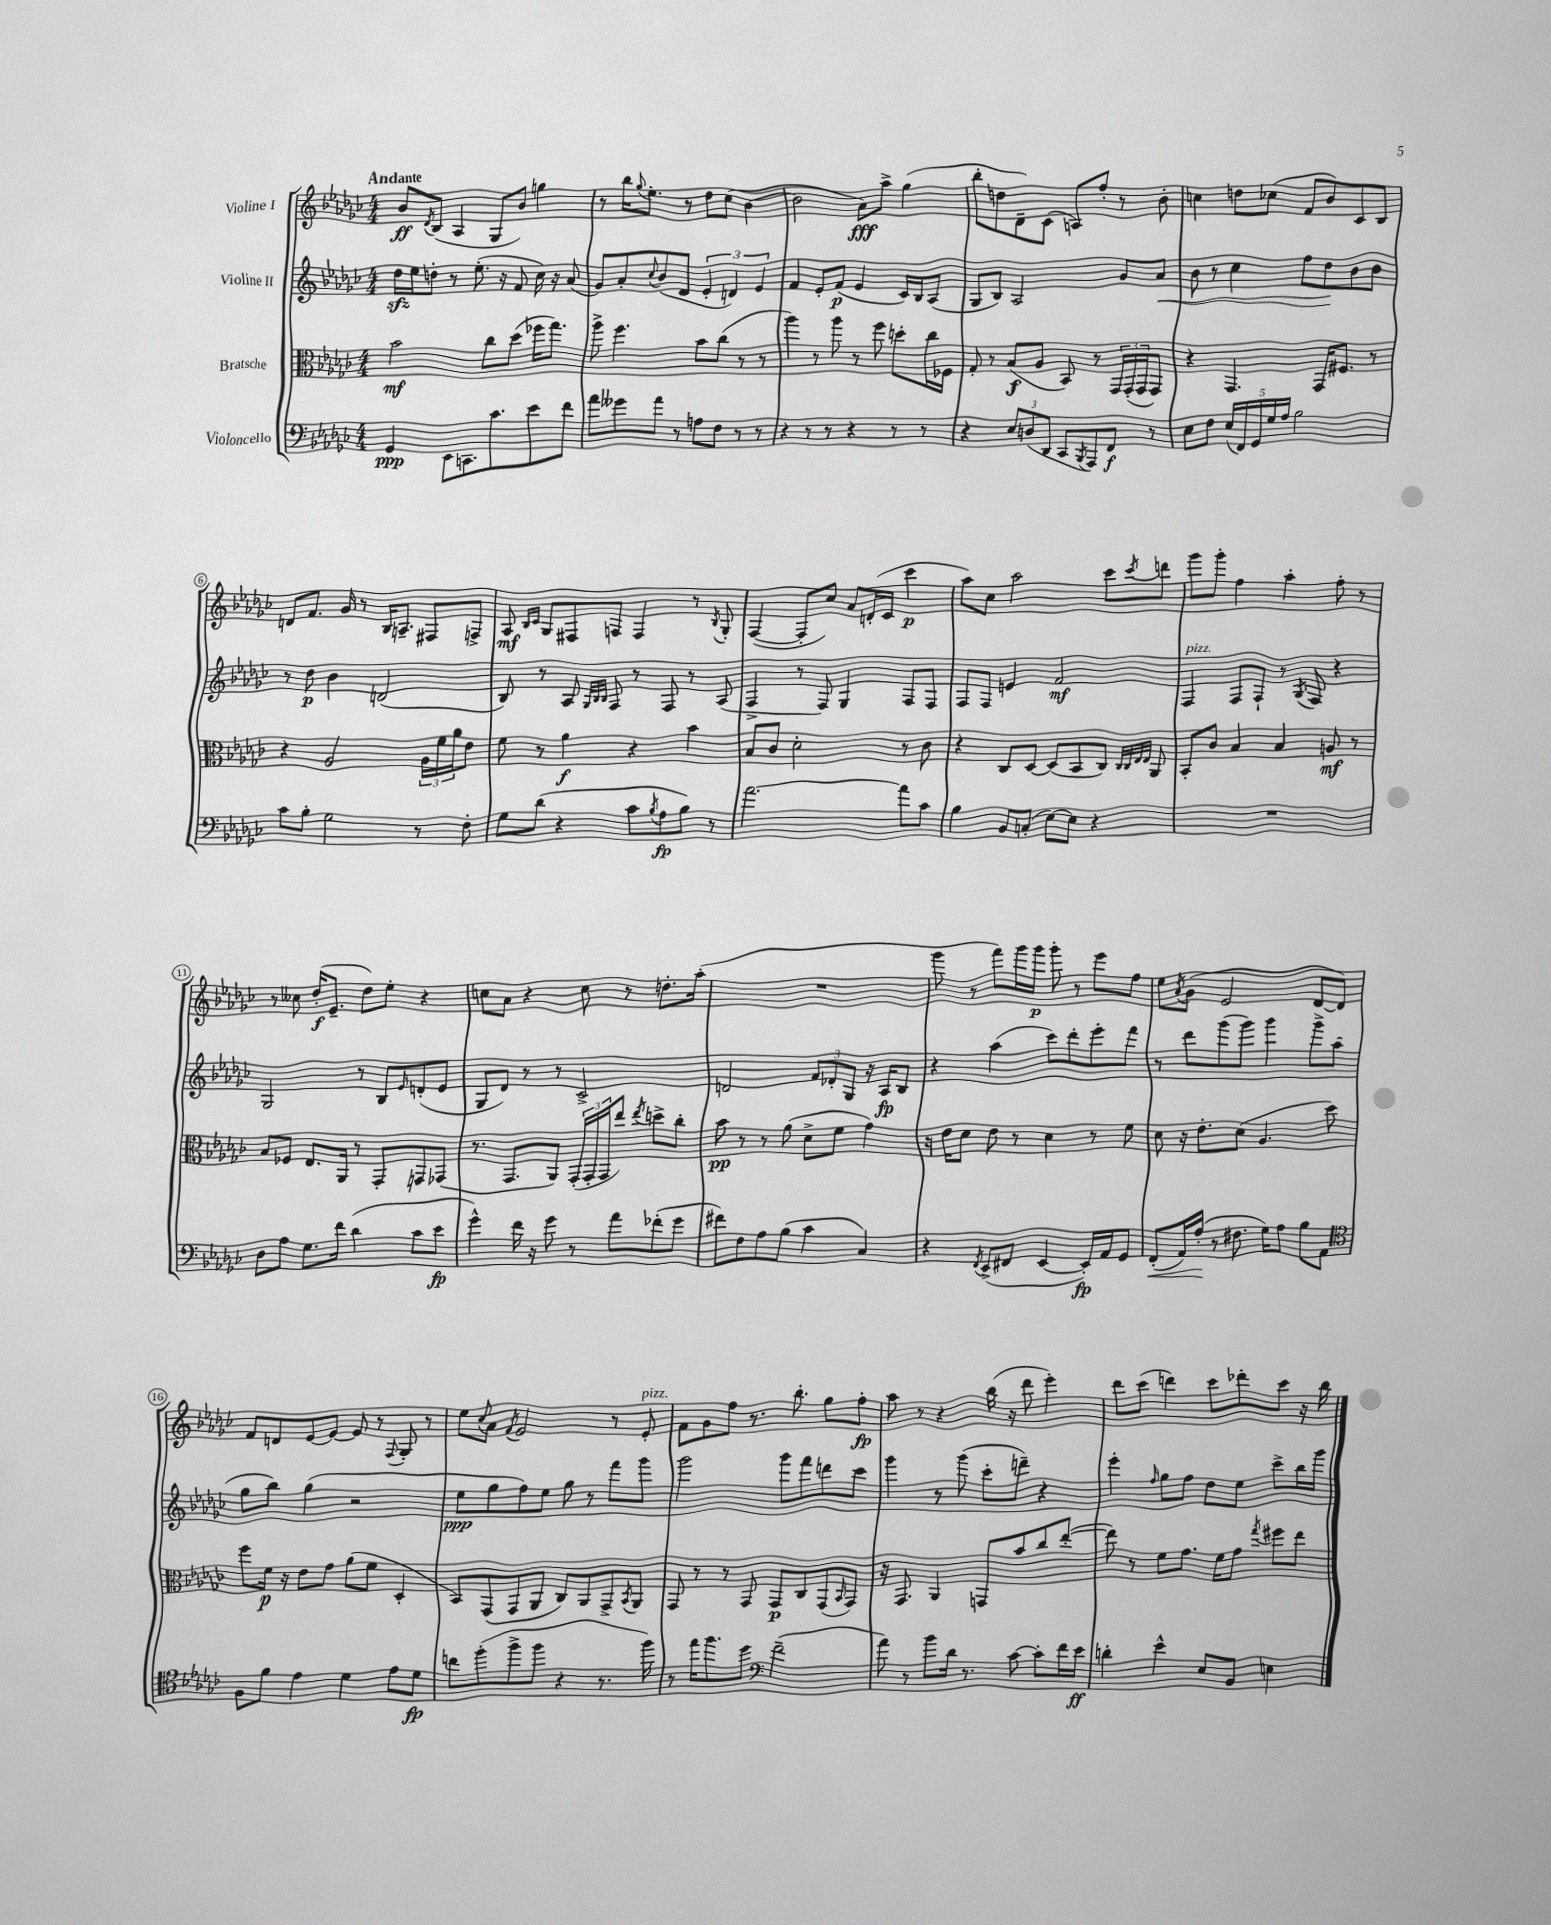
<<
\new StaffGroup <<
\new Staff = "s0" \with { instrumentName = "Violine I" } {
    \clef treble \key ges \major \numericTimeSignature \time 4/4 \tempo "Andante"
    bes'8\ff \acciaccatura { des'8 } bes8( aes4 ges8 bes'8) g''4 |
    r8 bes''16 \appoggiatura { ges''8 } ees''8.-. r8 des''8 ces''8( bes'4~ |
    bes'2 aes'8\fff) aes''8-> ges''4( |
    bes''8-. d''8 des'8--) ces'8( a8) f''8-. r8 bes'8-. |
    c''4 d''8 ces''8( f'8 bes'8) ces'8 bes8 |
    d'8 f'8. ges'16 r8 bes16 a8.-- fis8 f8-> |
    aes8\mf \grace { bes16 ces'16 } ges8 fis8 f8 f4 r8 \acciaccatura { bes8 } ges8-. |
    f4~( f8-. ces''8) aes'8 d'16-.( ces'16 ces'''4\p |
    aes''8) ces''8 aes''2 ces'''8 \acciaccatura { ces'''8 } d'''8 |
    ges'''8 ges'''8-. f''4 aes''4-. f''8-. r8 |
    r8 ceses''8 des''16-.\f( ees'8.-- des''8) ees''8-. r4 |
    c''8 aes'8 r4 c''8 r8 d''8.-. aes''16-.( |
    R1 |
    ges'''8 r8 f'''8) ges'''16 ges'''16\p ges'''8-. r8 ees'''8 f''8 |
    ees''8 \acciaccatura { aes'8 } ges'8( ees'2 des'8~ des'8) |
    f'8 d'8 ees'8~ ees'8~ ees'8 r8 \appoggiatura { f8 } ges8-. r8 |
    ees''8 \appoggiatura { ces''8 } aes'8 \acciaccatura { f'8 } ees'2 r8 ees'8-.^\markup { \italic "pizz." } |
    f'8 ges'8 f''8 r8. bes''8.-. ges''8 f''8-.\fp |
    aes''8 r8 r4 bes''16( r16 des'''8 ees'''4-.) |
    des'''8 ces'''8( d'''4) ces'''8 des'''8-. ces'''8 r16 bes''16 \bar "|." |
}
\new Staff = "s1" \with { instrumentName = "Violine II" } {
    \clef treble \key ges \major \numericTimeSignature \time 4/4
    des''16\sfz ees''16 d''8-. r8 ees''8.-.( r16 f'8 ces''16) r16 aes'8( |
    ges'8) aes'8-. \appoggiatura { ces''8 } bes'8( des'8 \tuplet 3/2 { ees'4-. d'4) ees'4 } |
    f'4 ees'8-. f'8\p( ees'4 ces'16) bes16 aes8( |
    ges8 bes8) aes2 ges'8 aes'8\< |
    bes'8 r8 ces''4 f''8 des''8\! bes'8 bes'8 |
    r8 des''8\p bes'4 d'2( |
    bes8) r8 aes8 \grace { ges32 bes32 bes32 } f8 r8 f8 r8 aes8( |
    f4-> r8 f8) ges4 f8 f8 |
    f8 f8 e'4 f'2\mf |
    f4^\markup { \italic "pizz." } f8 f8-! r8 \acciaccatura { ges8 } f8 r4 |
    ges2 r8 bes8 \grace { ees'16 } d'8-.( ees'8 |
    ges8 des'8) r8 r8 ces'2-> |
    d'2 \tuplet 3/2 { f'8 des'8-. ges8 } r16 aes16\fp bes8 |
    r4 aes''4( ces'''8) des'''8-. ees'''8-. f'''8 |
    r8 des'''8 ges'''8( ges'''8) ges'''4 ges'''8-> aes''8( |
    ges''8 bes''8) ges''4( r2 |
    ees''8\ppp ges''8 f''8) ees''8 ges''8 r8 f'''8 ges'''8 |
    ges'''2 ges'''8 f'''8 d'''8 ces'''8 |
    ges'''4 r8 ges'''8( ces'''8-. d'''8--) r4 |
    ees'''4-. \grace { f''16 } ges''8 f''8 des''8 ees''8 ces'''8-> bes''16 ges'''16 \bar "|." |
}
\new Staff = "s2" \with { instrumentName = "Bratsche" } {
    \clef alto \key ges \major \numericTimeSignature \time 4/4
    bes'2\mf ces''8 des''8( fes''16 ges''8.) |
    aes''8-> f''4. bes'8 ces''8( r8 r8 |
    aes''4) r8 aes''8 r8 f''8 d''8-. ces''16 fes16 |
    ges8-. r8 bes8\f( aes8 bes,8) r8 \tuplet 3/2 { ges,16 ges,16-.( ges,16 } ges,8) |
    r4 ges,4. ges,16 fis8. r8 |
    r4 aes2 \tuplet 3/2 { aes16 f'16 aes'16 } ees'8 |
    f'8 r8 aes'4\f r4 bes'4 |
    bes8 ces'8 des'2-. r8 ces'8 |
    r4 ces8 des8~ des8( bes,8 ces8) \grace { ces32 ces32 ees32 ees32 } aes,8 |
    bes,8-. ces'8 bes4 bes4 a8\mf r8 |
    bes8 fes8 ees8. aes,16 r8 ges,8-. g,8 ges,8( |
    r8. ges,8. aes,8) \tuplet 3/2 { ges,16-.( ges,16-. ges,16 } ees''8) \acciaccatura { ees''8 } d''8-> ces''8-. |
    bes'8\pp r8 r8 aes'8( des'8-> f'8 ges'4) |
    r16 ees'16 des'8 ees'8 r8 des'4 r8 f'8 |
    des'8 r16 ees'8.-. des'8( aes4. des''8) |
    f''8 f'16\p r16 ees'8 ges'8 aes'8( f'8 des4-. |
    bes,8) ges,8( ges,8 aes,8 ces8) aes,8 ges,8-> \acciaccatura { bes,8 } aes,8 |
    ges,8 r8 r8 ges,8 ges,8\p ces8 ges,8( \grace { bes,16 } ges,8) |
    r16 ges,8. aes,4 g,8 bes'8 ces''8 ees''8~-.( |
    ees''8) r8 f'8 ges'8. f'16 ges'8 \acciaccatura { ges''8 } fis''8 ees''8 \bar "|." |
}
\new Staff = "s3" \with { instrumentName = "Violoncello" } {
    \clef bass \key ges \major \numericTimeSignature \time 4/4
    ges,4\ppp ees,8 c,8. ces'8. ees'8 f'8 |
    aes'8 geses'8 aes'8 r8 a8 f8 r8 r8 |
    r4 r8 r8 r4 r8 r8 |
    r4 \tuplet 3/2 { ees8 d8( des,8 } ces,8 \acciaccatura { bes,,8 } aes,,8) f,8\f r8 |
    ees8 f8 \tuplet 5/4 { ees16( f,16) ges,16 ges16 aes16 } bes2 |
    ces'8 bes8-. ges2 r8 f8-. |
    ges8 des'8( r4 ces'8 \acciaccatura { bes8 } aes8\fp bes8) r8 |
    aes'2.~ aes'8 ces'8 |
    bes4 bes,8 c8-.( ees8~) ees8 r4 |
    R1 |
    des8 aes8 ges8. f'16 des'4( ces'8 ees'8\fp |
    ges'4-^) f'16 r16 ges'8 r8 aes'8 fes'8-.( ges'8 |
    fis'8) f8 aes8 bes8( ces'4 ces4) |
    r4 \acciaccatura { f,8 } ees,8->( fis,8 ees,4~ ees,16-.\fp) aes,16 ges,8 |
    f,8-.\<( aes,16) aes16-.\!( r8 fis8. ges16) aes8 bes8 aes,8 |
    \clef tenor f8 f'8 ees'4 des'4 ees'8 des'8\fp |
    c''8 f''8-.( f''8-> f''8 r4 r8. f''16) |
    r8 ees''16 f''8. des''8 \clef bass f'2--( |
    aes'8) r8 bes'8 des'16 r8. ces'8~ ces'8-. f'16 ees'16\ff |
    d'4-. ees'4-^ ees8 bes,8 e4 \bar "|." |
}
>>
>>
\layout { \context { \Score \override BarNumber.stencil = #(make-stencil-circler 0.1 0.3 ly:text-interface::print) } }
